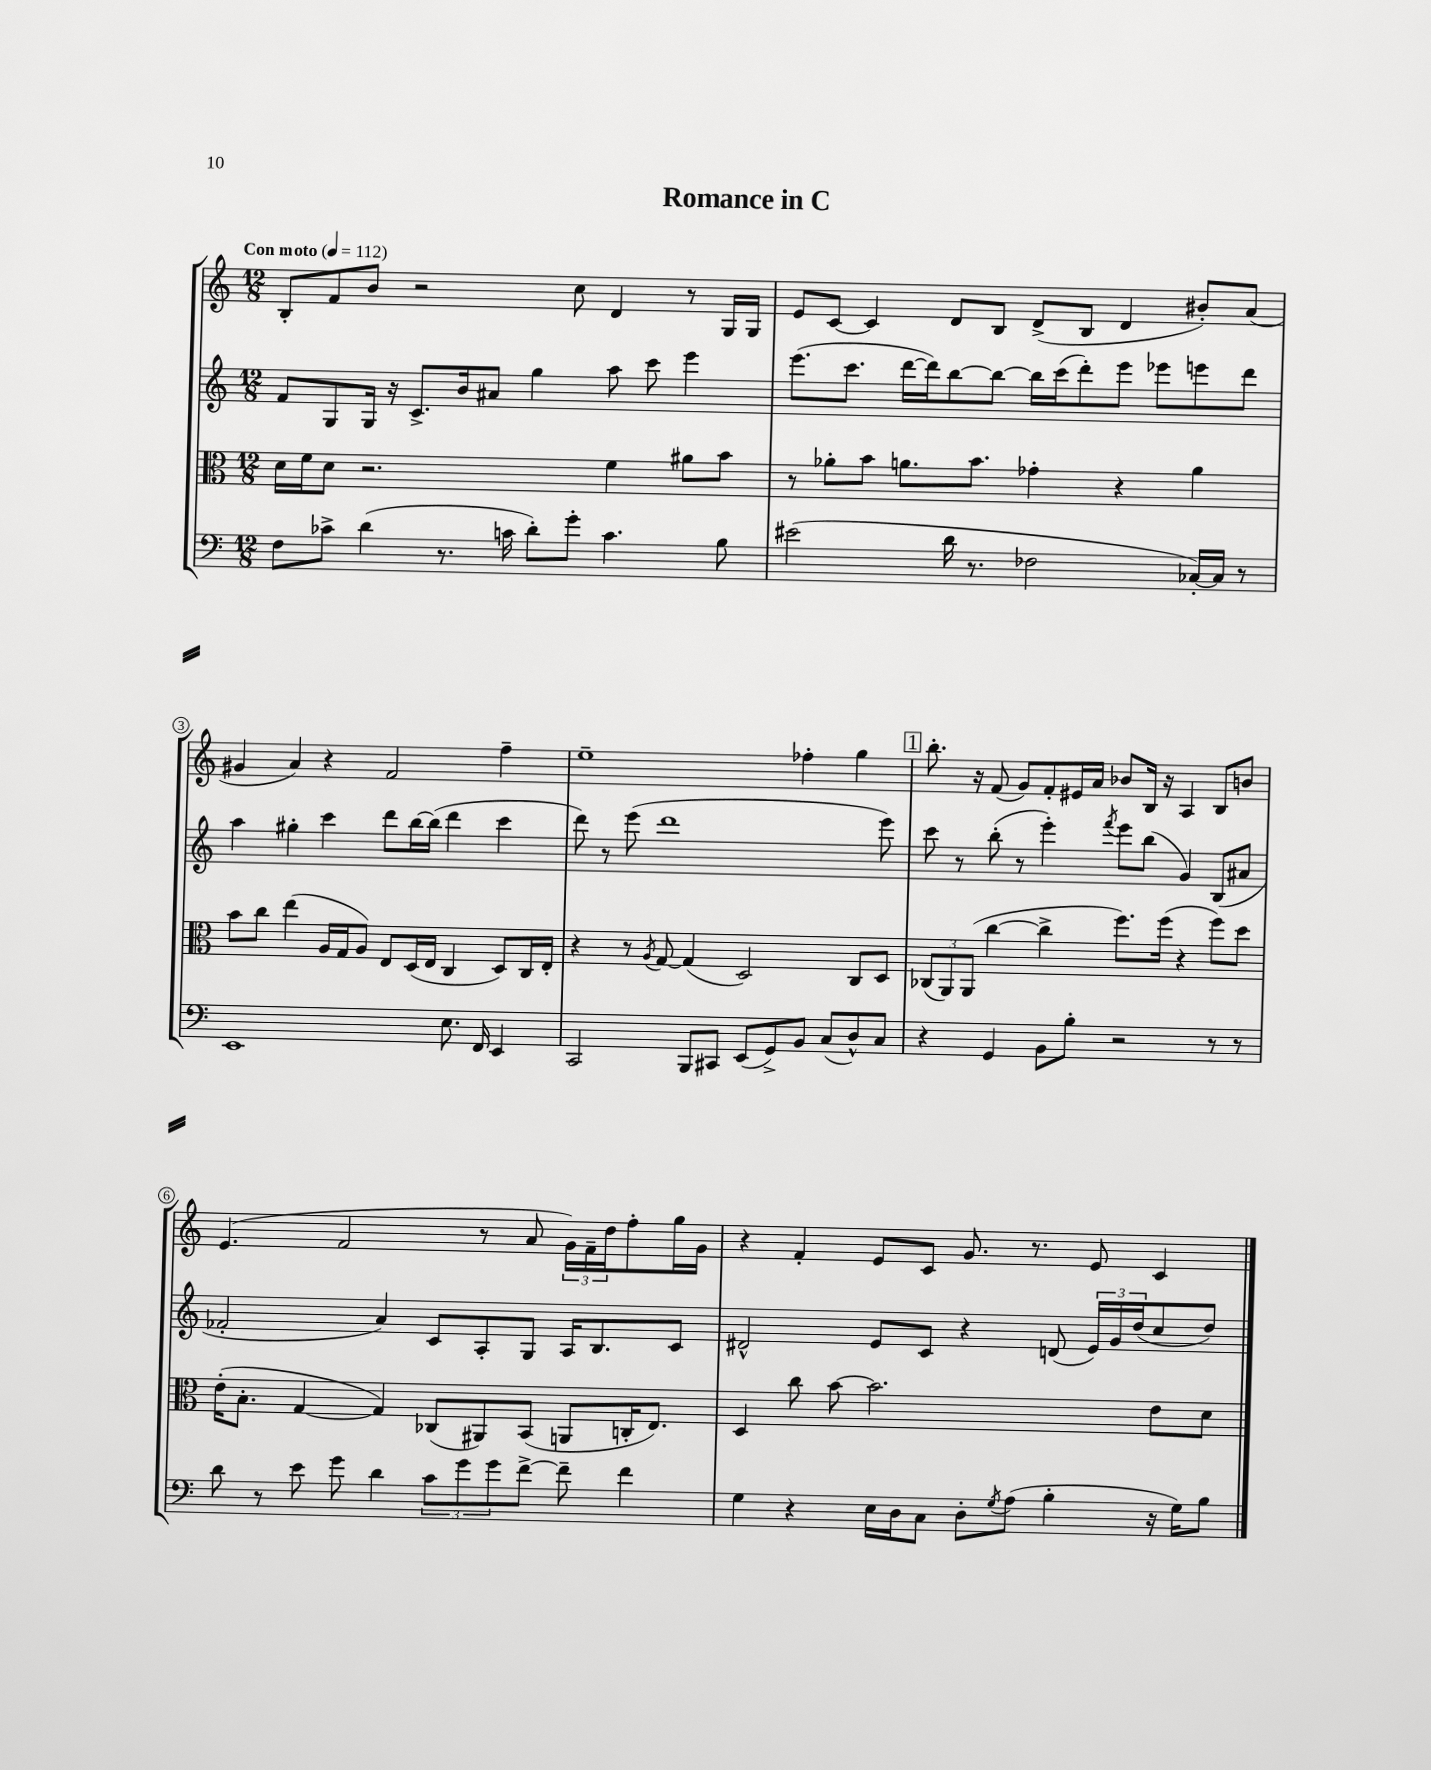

**kern	**kern	**kern	**kern
*staff4	*staff3	*staff2	*staff1
*clefF4	*clefC3	*clefG2	*clefG2
*k[]	*k[]	*k[]	*k[]
*M12/8	*M12/8	*M12/8	*M12/8
*MM112	*MM112	*MM112	*MM112
8F	16d	8f	8B'
.	16f	.	.
8c-^	8d	8G	8f
(4d	2.r	16G	8b
.	.	16r	.
.	.	8.c^	2r
8.r	.	.	.
.	.	16b	.
.	.	8a#	.
16c	.	.	.
8d')	.	4gg	.
8g'	.	.	8cc
4.c	4f	8aa	4d
.	.	8ccc	.
.	8a#	4eee	8r
8B	8b	.	16G
.	.	.	16G
=	=	=	=
(2e#	8r	(8.eee	8e
.	8a-'	.	[8c
.	.	8.ccc	.
.	8b	.	4c]
.	8.a	[16ddd	.
.	.	16ddd])	.
16d	.	[8bb	8d
8.r	8.b	.	.
.	.	8bb_	8B
2F-	4g-'	16bb]	(8d^
.	.	(16ccc	.
.	.	8ddd')	8B
.	4r	8eee	4d
.	.	8eee-	.
[16C-')	4a	8eee	8b#')
16C-]	.	.	.
8r	.	8ddd	(8a
=	=	=	=
1EE	8b	4aa	4g#
.	8cc	.	.
.	(4ee	4gg#'	4a)
.	16A	4ccc	4r
.	16G	.	.
.	8A)	.	.
.	8E	8ddd	2f
.	(16D	[16bb	.
.	16E	(16bb]	.
8.E	4C	4ddd	.
16FF	.	.	.
4EE	8D)	4ccc	4ff~
.	16C	.	.
.	16E'	.	.
=	=	=	=
2CC	4r	8ddd)	1ee~
.	.	8r	.
.	8r	(8eee	.
.	8qA	.	.
.	[8G	1ddd	.
8BBB	(4G]	.	.
8CC#	.	.	.
(8EE	2D)	.	.
8GG^)	.	.	.
8BB	.	.	4ff-'
(8C	.	.	.
8D^^)	8C	.	4gg
8C	8D	8eee)	.
=	=	=	=
4r	(12C-	8ccc	8.bb'
.	12AA)	.	.
.	.	8r	.
.	(12AA	.	.
.	.	.	16r
4GG	[4cc	(8bb'	(8f
.	.	8r	8g)
8BB	4cc^]	4eee')	8f'
8B'	.	.	16e#
.	.	.	16a
.	.	8qfff	.
2r	8.ff)	8eee	8b-
.	.	(8bb	16B
.	(16ff	.	16r
.	4r	4g)	4A
8r	8ff)	(8B	8B
8r	8dd	8a#	8b
=	=	=	=
8d	(16e'	2f-'	(4.e
.	8.B'	.	.
8r	.	.	.
8e	[4G	.	.
8g	.	.	2f
4d	4G])	4a)	.
12c	(8C-	8c	.
12g	.	.	.
.	8AA#)	8A'	8r
12g	.	.	.
[8f^	(8BB	8G	8a
8f~]	8AA	16A	24g)
.	.	.	24f~
.	.	8.B	.
.	.	.	24dd
4f	16C'	.	8ff'
.	8.E)	.	.
.	.	8c	16gg
.	.	.	16g
=	=	=	=
4G	4D	2d#^^	4r
4r	8cc	.	4f'
.	[8b	.	.
16E	2.b]	8e	8e
16D	.	.	.
8C	.	8c	8c
8D'	.	4r	8.g
8qG	.	.	.
(8A	.	.	.
.	.	.	8.r
4B'	.	(8d	.
.	.	24e)	8e
.	.	24g	.
.	.	(24dd	.
16r	8e	8cc	4c
16G)	.	.	.
8B	8d	8dd)	.
==	==	==	==
*-	*-	*-	*-
